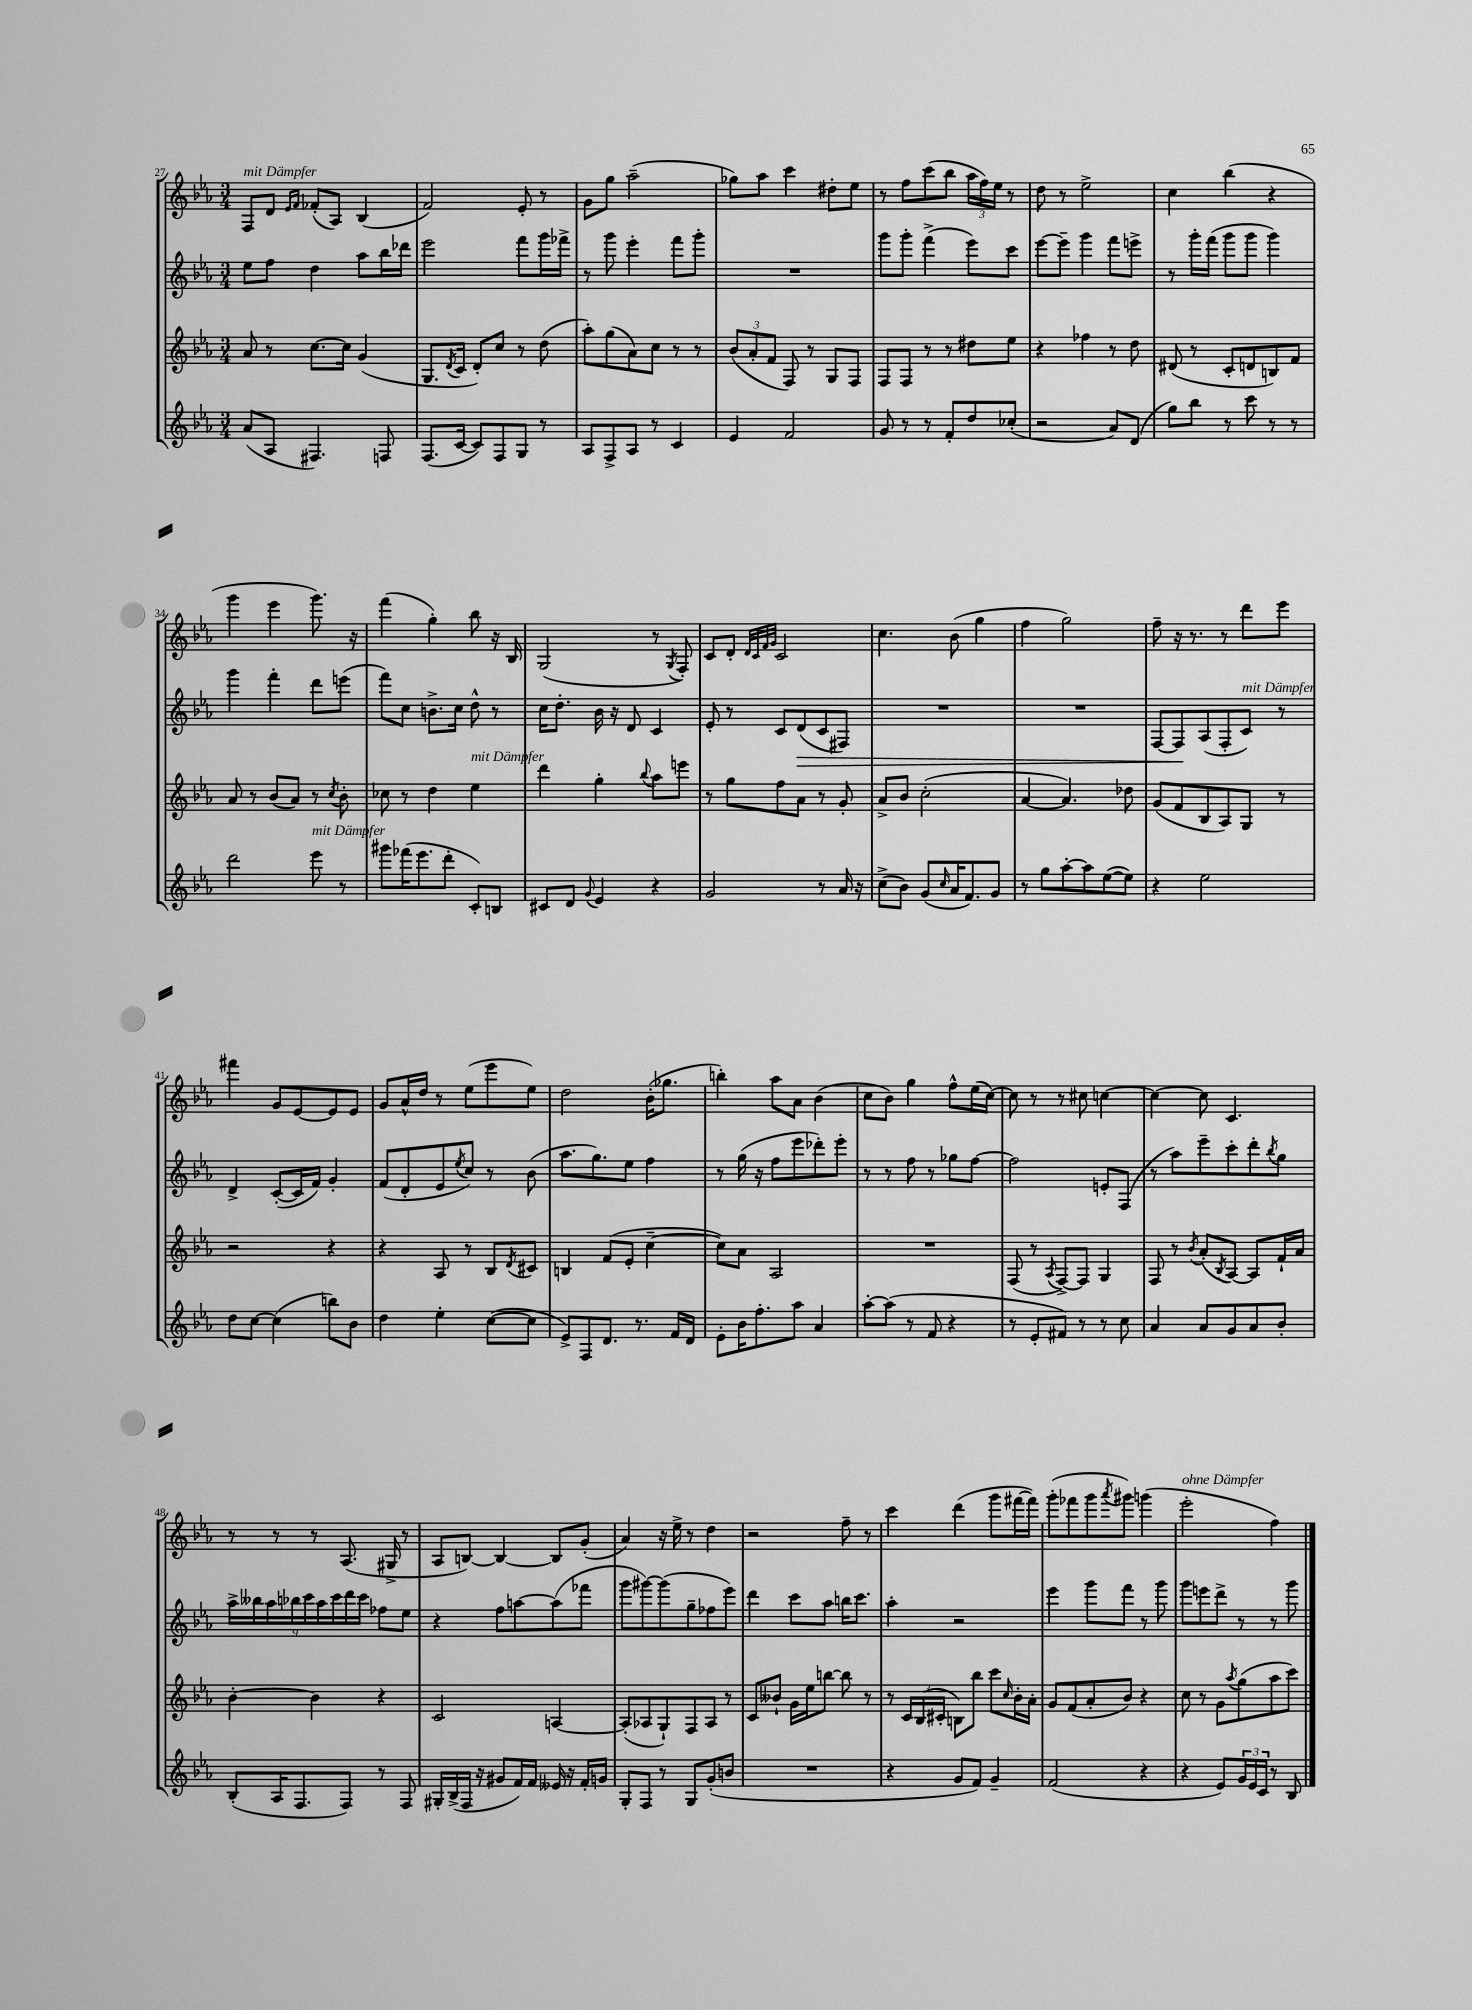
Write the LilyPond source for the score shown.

<<
\new StaffGroup <<
\new Staff = "s0" {
    \clef treble \key ees \major \numericTimeSignature \time 3/4
    f8^\markup { \italic "mit Dämpfer" } d'8 \grace { ees'16 f'16 } fes'8-.( aes8) bes4( |
    f'2) ees'8-. r8 |
    g'8 g''8 aes''2--( |
    ges''8) aes''8 c'''4 dis''8-. ees''8 |
    r8 f''8 c'''8( bes''8 \tuplet 3/2 { aes''16 f''16) ees''16 } r8 |
    d''8 r8 ees''2-> |
    c''4 bes''4( r4 |
    g'''4 ees'''4 g'''8.) r16 |
    f'''4( g''4-.) bes''8 r16 bes16 |
    g2( r8 \acciaccatura { g8 } f8-.) |
    c'8 d'8-. \grace { d'32 c'32 f'32 g'32 } c'2 |
    c''4. bes'8( g''4 |
    f''4 g''2) |
    f''8-- r16 r8. r8 d'''8 ees'''8 |
    fis'''4 g'8 ees'8~ ees'8 ees'8 |
    g'8 aes'16-^ d''16 r8 ees''8( ees'''8 ees''8) |
    d''2 bes'16-.( ges''8. |
    b''4-.) aes''8 aes'8 bes'4( |
    c''8 bes'8) g''4 f''8-^ ees''16( c''16~) |
    c''8 r8 r8 cis''8 c''4~ |
    c''4~ c''8 c'4. |
    r8 r8 r8 aes8.( gis16-> r8 |
    aes8 b8~) b4~ b8 g'8-.( |
    aes'4) r16 ees''16-> r8 d''4 |
    r2 f''8-- r8 |
    c'''4 d'''4( g'''8 fis'''16~ fis'''16) |
    g'''8-.( fes'''8 g'''8 \acciaccatura { aes'''8 } gis'''8) g'''4( |
    ees'''2-.^\markup { \italic "ohne Dämpfer" } f''4) \bar "|." |
}
\new Staff = "s1" {
    \clef treble \key ees \major \numericTimeSignature \time 3/4
    ees''8 f''8 d''4 aes''8 bes''16 des'''16 |
    ees'''2 f'''8 g'''16 fes'''16-> |
    r8 g'''8 ees'''4-. f'''8 g'''8-. |
    R2. |
    g'''8 g'''8-. f'''4->( ees'''8) c'''8 |
    ees'''8~ ees'''8-- g'''4 f'''8 e'''8-> |
    r8 g'''16-. f'''16( g'''8 g'''8 g'''4) |
    g'''4 f'''4-. d'''8 e'''8( |
    f'''8) c''8 b'8.-> c''16 d''8-^ r8 |
    c''16 d''8.-. bes'16 r16 d'8 c'4 |
    ees'8-. r8 c'8 d'8\>( c'8 fis8) |
    R2. |
    R2. |
    f8~ f8\! aes8( f8-. c'8^\markup { \italic "mit Dämpfer" }) r8 |
    d'4-> c'8~-.( c'16 f'16) g'4-. |
    f'8( d'8-. ees'8 \acciaccatura { ees''8 } c''8) r8 bes'8( |
    aes''8. g''8.) ees''8 f''4 |
    r8 g''16( r16 f''8 ees'''8 des'''8-.) ees'''8-. |
    r8 r8 f''8 r8 ges''8 f''8~ |
    f''2 e'8-. f8( |
    r8 aes''8) ees'''8-- c'''8-. d'''8-. \acciaccatura { bes''8 } g''8 |
    \tuplet 9/8 { aes''16-> beses''16 aes''16 bes''16 c'''16 aes''16 c'''16 d'''16 c'''16 } fes''8 ees''8 |
    r4 f''8 a''8~ a''8( fes'''8 |
    g'''8 gis'''8~) gis'''8( g''8-- fes''8 ees'''8) |
    d'''4 c'''8 aes''8 b''16 c'''8. |
    aes''4-. r2 |
    ees'''4 g'''8 f'''8 r8 g'''8 |
    g'''8 e'''8 d'''8-> r8 r8 g'''8 \bar "|." |
}
\new Staff = "s2" {
    \clef treble \key ees \major \numericTimeSignature \time 3/4
    aes'8 r8 c''8.~ c''16 g'4( |
    g8. \acciaccatura { d'8 } c'16 d'8-.) c''8 r8 d''8( |
    aes''8-.) g''8( aes'8) c''8 r8 r8 |
    \tuplet 3/2 { bes'8( aes'8-. f'8 } f8) r8 g8 f8 |
    f8 f8 r8 r8 dis''8 ees''8 |
    r4 fes''4 r8 d''8 |
    dis'8( r8 c'8-. d'8 b8) f'8 |
    aes'8 r8 bes'8( aes'8) r8 \acciaccatura { c''8 } bes'8-. |
    ces''8 r8 d''4 ees''4^\markup { \italic "mit Dämpfer" } |
    d'''4 g''4-. \appoggiatura { bes''8 } aes''8 e'''8 |
    r8 g''8 f''8 aes'8 r8 g'8-. |
    aes'8-> bes'8 c''2-.( |
    aes'4~ aes'4.) des''8 |
    g'8( f'8 bes8 aes8) g8 r8 |
    r2 r4 |
    r4 aes8 r8 bes8 \acciaccatura { d'8 } cis'8 |
    b4 f'8( ees'8-. c''4~-- |
    c''8) aes'8 aes2 |
    R2. |
    f8( r8 \acciaccatura { aes8 } f8~->) f8 g4 |
    f8 r8 \acciaccatura { bes'8 } aes'8-.( \acciaccatura { bes8 } aes8~) aes8 f'16-! aes'16 |
    bes'4~-. bes'4 r4 |
    c'2 a4~ |
    a8-.( aes8 g8-!) f8 aes8 r8 |
    c'8 beses'8-! g'16 ees''16 b''8~ b''8 r8 |
    r8 \tuplet 3/2 { c'16 bes16( cis'16-. } b8) bes''8 c'''8 \grace { c''16 } bes'16-. aes'16-. |
    g'8 f'8( aes'8-. bes'8) r4 |
    c''8 r8 g'8 \acciaccatura { aes''8 } g''8( aes''8 c'''8) \bar "|." |
}
\new Staff = "s3" {
    \clef treble \key ees \major \numericTimeSignature \time 3/4
    aes'8( aes8 fis4.) f8 |
    f8.( c'16~ c'8) f8 g8 r8 |
    aes8 f8-> aes8 r8 c'4 |
    ees'4 f'2 |
    g'8 r8 r8 f'8-. d''8 ces''8-.( |
    r2 aes'8) d'8( |
    g''8) bes''8 r8 c'''8 r8 r8 |
    d'''2 ees'''8^\markup { \italic "mit Dämpfer" } r8 |
    gis'''8 fes'''16( ees'''8. d'''8-. c'8-.) b8 |
    cis'8 d'8 \appoggiatura { g'8 } ees'4 r4 |
    g'2 r8 aes'16 r16 |
    c''8->( bes'8) g'8( \grace { c''16 } aes'16 f'8.) g'8 |
    r8 g''8 aes''8~-. aes''8 ees''8~( ees''8) |
    r4 ees''2 |
    d''8 c''8~ c''4( b''8) bes'8 |
    d''4 ees''4-. c''8~( c''8 |
    ees'8->) f8 d'8. r8. f'16 d'16 |
    ees'8-. bes'16 f''8.-. aes''8 aes'4 |
    aes''8~-. aes''8( r8 f'8 r4 |
    r8 ees'8-. fis'8) r8 r8 c''8 |
    aes'4 aes'8 g'8 aes'8 bes'8-. |
    bes8-.( aes16 f8. f8) r8 f8 |
    gis16-. bes16->( f16 r16 gis'8 f'16) f'16 eeses'16 r16 f'16-. g'16 |
    g8-. f8 r8 g8 g'8-.( b'8 |
    R2. |
    r4 g'8 f'8) g'4-- |
    f'2( r4 |
    r4 ees'8) \tuplet 3/2 { g'16 ees'16 c'16 } r8 bes8 \bar "|." |
}
>>
>>
\layout { \context { \Score currentBarNumber = #27 } }
